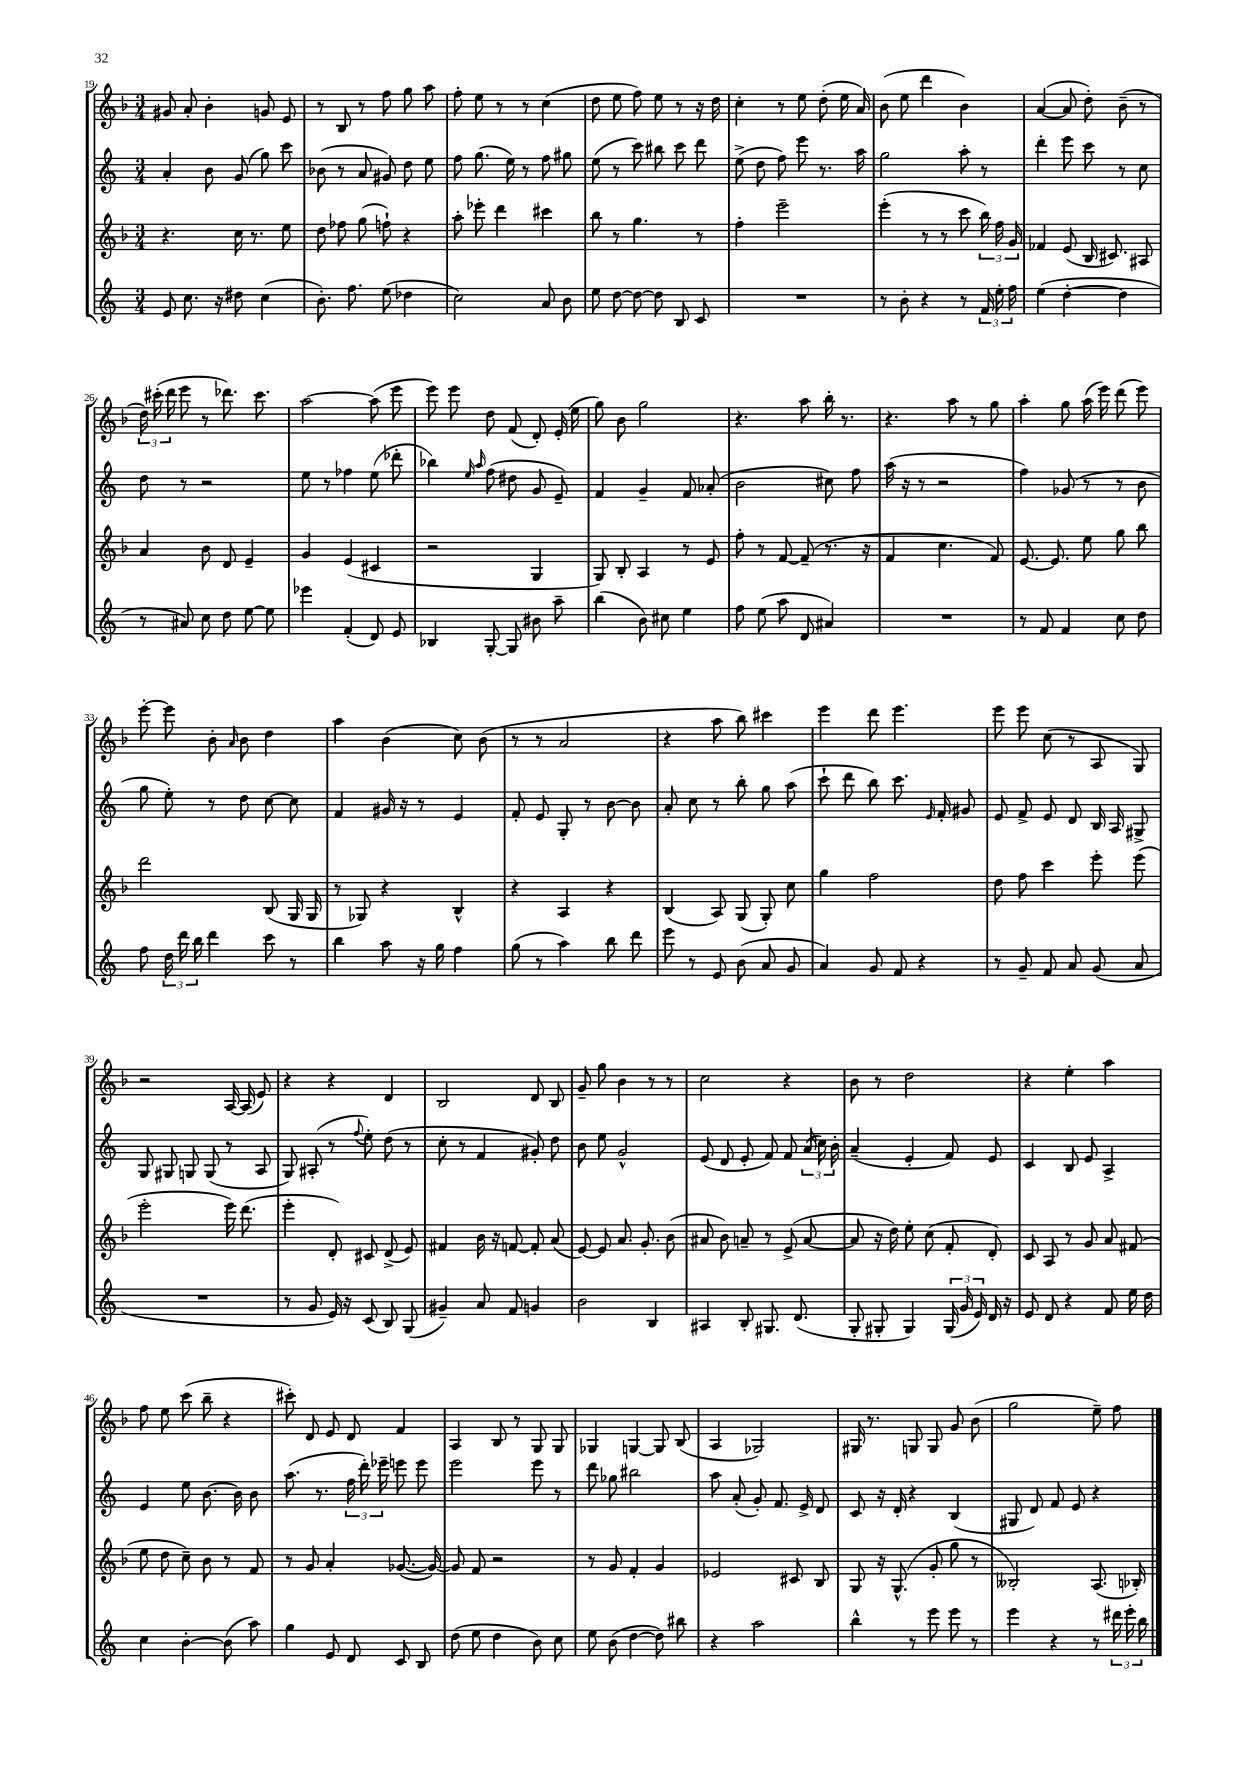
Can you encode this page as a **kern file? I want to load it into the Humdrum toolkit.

**kern	**kern	**kern	**kern
*part4	*part3	*part2	*part1
*staff4	*staff3	*staff2	*staff1
*clefG2	*clefG2	*clefG2	*clefG2
*k[]	*k[b-]	*k[]	*k[b-]
*M3/4	*M3/4	*M3/4	*M3/4
=19	=19	=19	=19
8e/	4.r	4a'/	8g#X/
8.cc\	.	.	8a'/
.	.	8b\	4b-'\
16r	.	.	.
8dd#X\	16cc\	(8g/	.
.	8.r	.	.
(4cc\	.	8gg\)	8gn/
.	8ee\	8ccc\	8e/
=20	=20	=20	=20
8.b'\)	8dd\	(8b-X\	8r
.	8ff-X\	8r	8B-/
8.ff\	.	.	.
.	(8gg\	8a/	8r
(8ee\	8ffn`\)	8g#X/)	8ff\
4dd-X\	4r	8dd\	8gg\
.	.	8ee\	8aa\
=21	=21	=21	=21
2cc\)	8aa'\	8ff\	8ff'\
.	8eee-X'\	(8.gg\	8ee\
.	4ddd\	.	8r
.	.	16ee\)	.
.	.	8r	8r
8a/	4ccc#X\	8ff\	(4cc\
8b\	.	8gg#X\	.
=22	=22	=22	=22
8ee\	8bb-\	(8ee\	8dd\
[8dd\	8r	8r	8ee\
8dd\_	4.gg\	8ccc\)	8ff\)
8dd\]	.	8bb#X\	8ee\
8B/	.	8ccc\	8r
8c/	8r	8ddd\	16r
.	.	.	16dd\
=23	=23	=23	=23
2.r	4ff'\	(8ee^\	4cc'\
.	.	8dd\	.
.	2eee~\	8ff\)	8r
.	.	8eee\	8ee\
.	.	8.r	(8dd'\
.	.	.	16ee\
.	.	16aa\	16a/)
=24	=24	=24	=24
8r	(4eee'\	2gg\	(8b-\
8b'\	.	.	8ee\
4r	8r	.	4ddd\
.	8r	.	.
8r	8ccc\	8aa'\	4b-\)
24f/	24bb-\)	8r	.
24ee'\	24ff\	.	.
24ff\	24g/	.	.
=25	=25	=25	=25
(4ee\	4f-X/	4ddd'\	([4a/
[4dd'\	(8e/	8eee\	8a/]
.	16B-/	8ccc\	8dd'\)
.	8.c#X/)	.	.
4dd\]	.	8r	(8b-~\
.	8A#X/	8cc\	8r
!!LO:LB:g=z
=26	=26	=26	=26
8r	4a/	8dd\	24dd\)
.	.	.	(24ccc#X'\
.	.	.	24ddd\
8a#X/)	.	8r	8eee\
8cc\	8b-\	2r	8r
8dd\	8d/	.	8.ddd-X\)
[8ee\	4e~/	.	.
.	.	.	8.ccc#\
8ee\]	.	.	.
=27	=27	=27	=27
4eee-X\	4g/	8ee\	[2aa\
.	.	8r	.
(4f'/	(4e/	4ff-X\	.
8d/)	4c#X/	(8ee\	(8aa\]
8e/	.	8ddd-X'\	8eee\
=28	=28	=28	=28
4B-X/	2r	4bb-X\)	8eee\)
.	.	.	8eee\
.	.	16qqee/	.
.	.	16qqaa/	.
[8G'/	.	(8ff\	8dd\
8G/]	.	8dd#X\	(8f/
8b#X\	4G/	8g/	8d'/)
8aa~\	.	8e~/)	(16e'/
.	.	.	16ee\
=29	=29	=29	=29
(4bb\	8G/)	4f/	8gg\)
.	8B-'/	.	8b-\
8b\)	4A/	4g~/	2gg\
8cc#X\	.	.	.
4ee\	8r	8f/	.
.	8e/	(8a-X'/	.
=30	=30	=30	=30
8ff\	8ff'\	2b\	4.r
(8ee\	8r	.	.
8aa\	[8f/	.	.
8d/	(8f~/]	.	8aa\
4a#X/)	8.r	8cc#X\)	16bb-'\
.	.	.	8.r
.	.	8ff\	.
.	16r	.	.
=31	=31	=31	=31
2.r	4f/	(16aa\	4.r
.	.	16r	.
.	.	8r	.
.	4.cc\	2r	.
.	.	.	8aa\
.	.	.	8r
.	8f/)	.	8gg\
=32	=32	=32	=32
8r	[8.e/	4ff\)	4aa'\
8f/	.	.	.
.	8.e/]	.	.
4f/	.	(8g-X/	8gg\
.	8ee\	8r	(16aa\
.	.	.	16eee\)
8cc\	8gg\	8r	(8ddd\
8dd\	8bb-\	8b\	8eee\)
!!LO:LB:g=z
=33	=33	=33	=33
8ff\	2ddd\	8gg\	[8eee'\
24dd\	.	8ee'\)	8eee\]
24ddd\	.	.	.
24bb\	.	.	.
4ddd\	.	8r	8b-'\
.	.	.	16qqa/
.	.	8dd\	8b-\
8ccc\	(8B-/	[8cc\	4dd\
8r	16G/	8cc\]	.
.	16G/	.	.
=34	=34	=34	=34
4bb\	8r	4f/	4aa\
.	8G-X/)	.	.
8aa\	4r	16g#X/	(4b-\
.	.	16r	.
16r	.	8r	.
16gg\	.	.	.
4ff\	4B-^^/	4e/	8cc\)
.	.	.	(8b-\
=35	=35	=35	=35
(8gg\	4r	8f'/	8r
8r	.	8e/	8r
4aa\)	4A/	8G'/	2a/
.	.	8r	.
8bb\	4r	[8b\	.
8ddd\	.	8b\]	.
=36	=36	=36	=36
8eee\	(4B-/	8a'/	4r
8r	.	8cc\	.
8e/	8A/)	8r	8aa\
(8b\	(8G/	8bb'\	8bb-\)
8a/	8G'/)	8gg\	4ccc#X\
8g/	8cc\	(8aa\	.
=37	=37	=37	=37
4a/)	4gg\	8ccc`\	4eee\
.	.	8ddd\	.
8g/	2ff\	8bb\)	8ddd\
8f/	.	8.ccc\	4.eee\
4r	.	.	.
.	.	16qqe/	.
.	.	16f'/	.
.	.	8g#X/	.
=38	=38	=38	=38
8r	8dd\	8e/	8eee\
8g~/	8ff\	8f^/	8eee\
8f/	4ccc\	8e/	(8cc\
8a/	.	8d/	8r
(8g/	8eee'\	16B/	8A/
.	.	16A/	.
8a/	(8eee\	8G#X^/	8G/)
!!LO:LB:g=z
=39	=39	=39	=39
2.r	2eee'\	8G/	2r
.	.	8G#X/	.
.	.	8Gn/	.
.	.	(8G/	.
.	16eee\)	8r	[16A/
.	(8.ddd\	.	(16A/]
.	.	8A/	8e/)
=40	=40	=40	=40
8r	4eee'\	8G/)	4r
8g/	.	(8A#X'/	.
16e/)	8d'/)	8r	4r
16r	.	.	.
.	.	8qqff/	.
(8c/	8c#X/	8ee'\)	.
8B/)	(8d^/	(8dd\	4d/
(8G/	8e/)	8r	.
=41	=41	=41	=41
4g#X~/)	4f#X/	8cc'\	2B-/
.	.	8r	.
8a/	16b-\	4f/	.
.	16r	.	.
8f/	[8fn/	.	.
4gn/	8f'/]	8g#X'/)	8d/
.	(8a/	8dd\	8B-/
=42	=42	=42	=42
2b\	[8e/)	8b\	8g~/
.	8e/]	8ee\	8gg\
.	8.a/	2g^^/	4b-\
.	8.g'/	.	.
4B/	.	.	8r
.	(8b-\	.	8r
=43	=43	=43	=43
4A#X/	8a#X/	(8e/	2cc\
.	8b-\)	8d/	.
8B'/	8an~/	8e'/	.
8.G#X/	8r	8f/)	.
.	(8e^/	8f/	4r
(8.d/	.	.	.
.	[8a/	(24a/	.
.	.	24cc\)	.
.	.	24b'\	.
=44	=44	=44	=44
8G'/	8a/]	(4a~/	8b-\
8G#X'/	16r	.	8r
.	16dd\)	.	.
4G#/)	8ee'\	4e'/	2dd\
.	(8cc\	.	.
(24G#/	8f'/	8f/)	.
24g/	.	.	.
24e/)	.	.	.
16d/	8d'/)	8e/	.
16r	.	.	.
=45	=45	=45	=45
8e/	8c/	4c/	4r
8d/	8A/	.	.
4r	8r	8B/	4ee'\
.	8g/	8e/	.
8f/	8a/	4A^/	4aa\
16ee\	(8f#X/	.	.
16dd\	.	.	.
!!LO:LB:g=z
=46	=46	=46	=46
4cc\	8ee\	4e/	8ff\
.	8dd\	.	8ee\
[4b'\	8cc~\)	8ee\	(8ccc\
.	8b-\	[8.b\	8bb-~\
(8b\]	8r	.	4r
.	.	16b\]	.
8aa\)	8f/	8b\	.
=47	=47	=47	=47
4gg\	8r	(8.aa\	8ccc#X'\)
.	8g/	.	8d/
.	.	8.r	.
8e/	4a'/	.	8e/
8d/	.	24ff\	8d/
.	.	24ddd'\)	.
.	.	24eee-X~\	.
8c/	([8.g-X/	8eeen\	4f/
8B/	.	8eee\	.
.	16g-/_)	.	.
=48	=48	=48	=48
(8dd\	8g-/]	2eee\	4A/
8ee\	8f/	.	.
4dd\	2r	.	8B-/
.	.	.	8r
8b\)	.	8eee\	8G/
8cc\	.	8r	8G/
=49	=49	=49	=49
8ee\	8r	8ddd\	4G-X/
(8b\	8g/	8gg-X\	.
[4dd\	4f'/	2bb#X\	[4Gn/
8dd\])	4g/	.	8G/]
8bb#X\	.	.	(8B-/
=50	=50	=50	=50
4r	2e-X/	8aa\	4A/
.	.	(8a'/	.
2aa\	.	8g'/)	2G-X/)
.	.	8.f/	.
.	8c#X/	.	.
.	.	16e^/	.
.	8B-/	8d/	.
=51	=51	=51	=51
4bb^^\	8G/	8c/	16G#X/
.	.	.	8.r
.	16r	16r	.
.	(8.G^^/	16d'/	.
8r	.	4r	8Gn/
8eee\	8g'/	.	8G/
8eee\	8gg\	(4B/	8g/
8r	8r	.	(8b-\
=52	=52	=52	=52
4eee\	2B--X'/)	8G#X/	2gg\
.	.	8d/)	.
4r	.	8f/	.
.	.	8e/	.
8r	(8.A/	4r	8ee~\)
24ddd#X\	.	.	8ff\
24eee'\	.	.	.
.	16B-X'/)	.	.
24bb\	.	.	.
==	==	==	==
*-	*-	*-	*-
